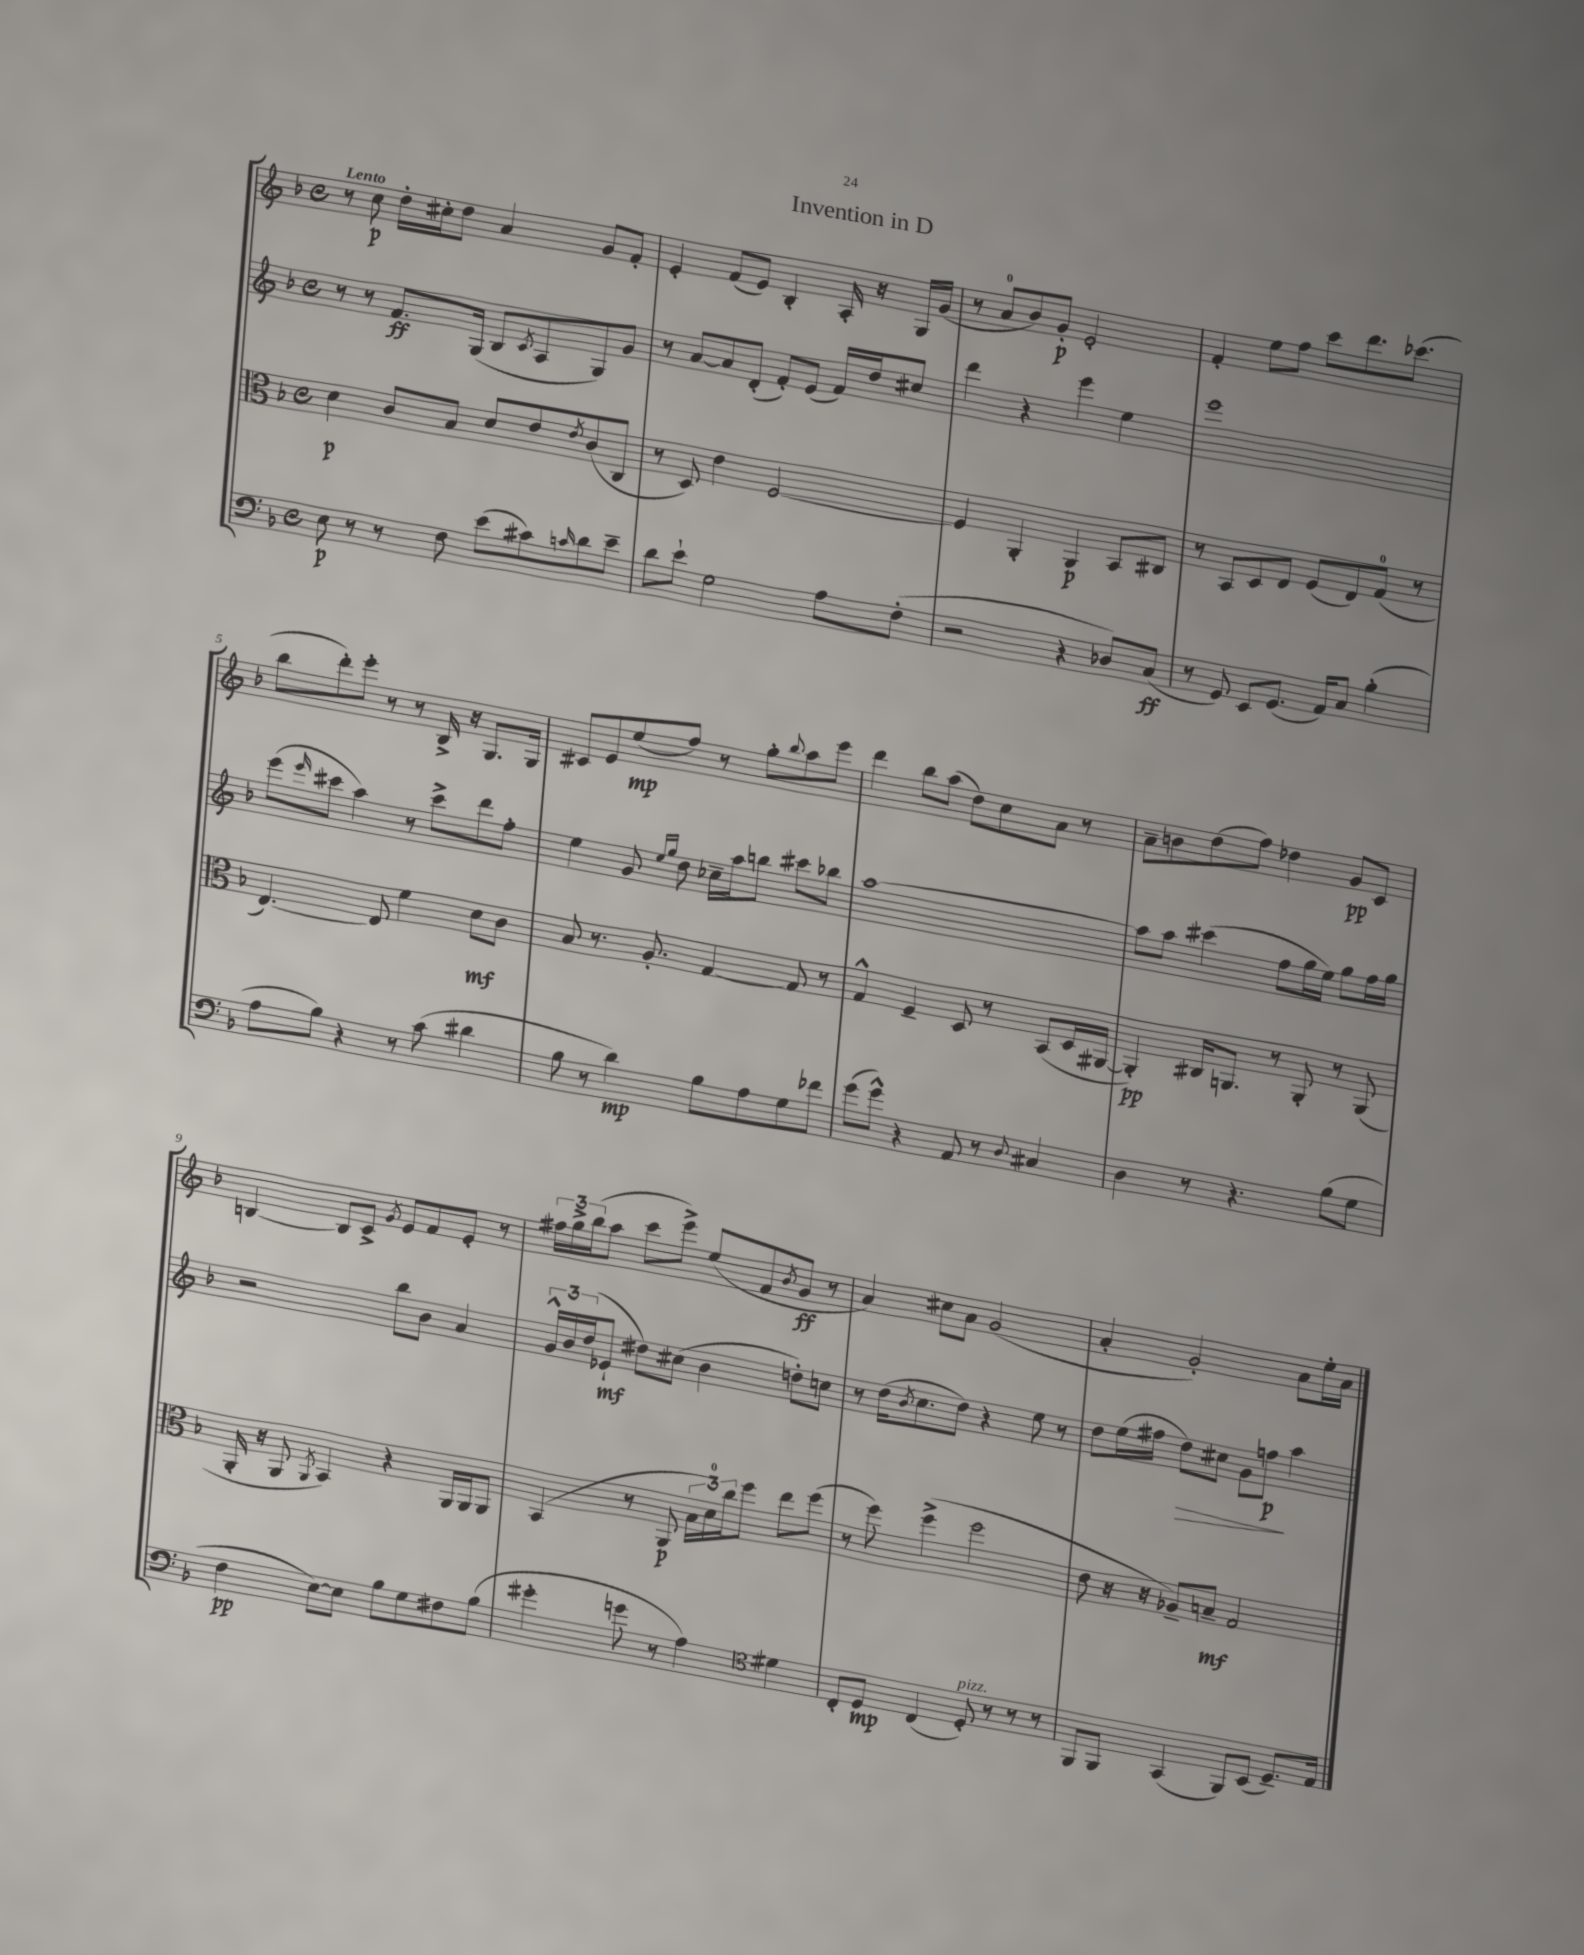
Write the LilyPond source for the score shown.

\header { title = "Invention in D" }
<<
\new StaffGroup <<
\new Staff = "s0" {
    \clef treble \key f \major \defaultTimeSignature \time 4/4 \tempo "Lento"
    r8 c''8\p d''16-. cis''16-. d''8 a'4 g'8 f'8-. |
    e'4-. f'8( e'8) bes4-. a16-. r16 g16 g'16( |
    r8 a'8-0 bes'8) g'8-.\p e'2-. |
    f'4-. e''8 f''8 c'''8 d'''8. ces'''8.( |
    bes''8 d'''8-.) e'''8-. r8 r8 bes16-> r16 g8. g16 |
    cis'8 e'8 e''8\mp( f''8) r8 g''8-. \appoggiatura { bes''8 } a''8 e'''8 |
    d'''4 bes''8 a''8( d''8) c''8 a'8 r8 |
    a'8-- b'8 d''8( f''8) des''4 g'8\pp c'8 |
    b4~ b8 c'8-> \acciaccatura { g'8 } e'8 f'8 e'8-. r8 |
    \tuplet 3/2 { fis''16 g''16-> bes''16( } a''8 c'''8 e'''8->) e''8( f'8 \acciaccatura { bes'8 } g'8\ff r8 |
    a'4) cis''8 a'8 g'2( |
    a'4-. g'2-.) a'8 e''16-. a'16 \bar "|." |
}
\new Staff = "s1" {
    \clef treble \key f \major \defaultTimeSignature \time 4/4
    r8 r8 f'8.\ff g16( bes8 \acciaccatura { c'8 } a8 g8) g'8 |
    r8 a'8~ a'8 d'8-.( f'8-.) e'8( f'16) d''16 cis''8 |
    d'''4 r4 e'''4 e''4 |
    e'''1 |
    e'''8( \grace { e'''16 } cis'''8 a''4) r8 cis'''8-> d'''8 f''8-. |
    e''4 g'8 \grace { e''16 g''16 } d''8 ces''16-- a''16 b''8 cis'''8 bes''8 |
    a''1~ |
    a''8 a''8 cis'''4( f''8 g''16 e''16) g''8 f''16 g''16 |
    r2 bes''8 bes'8 a'4 |
    \tuplet 3/2 { g'16-^ bes'16 d''16( } ees'8-!\mf dis''8) cis''8( bes'4 d''8-.) c''8 |
    r8 d''16( \acciaccatura { bes'8 } c''8. d''8) r4 e''8 r8 |
    d''8 e''16( fis''16 d''8\>) cis''8 g'8 f''8\p\! a''4 \bar "|." |
}
\new Staff = "s2" {
    \clef alto \key f \major \defaultTimeSignature \time 4/4
    d'4\p c'8 bes8 d'8 e'8 \acciaccatura { e'8 } c'8( c8 |
    r8 d8) e'4 f2~ |
    f4 a,4-. a,4\p bes,8 cis8 |
    r8 bes,8 d8 e8 f8( e8) g8-0( r8 |
    e4.~) e8 f'4 d'8\mf c'8 |
    bes8 r8. a8.-. g4~ g8 r8 |
    g4-^ f4-- d8 r8 bes,8( d16 ais,16~ |
    ais,4-.\pp) cis16 a,8. r8 a,8-. r8 a,8( |
    a,16-. r16 a,8 \acciaccatura { a,8 } bes,4) r4 a,16 a,16 a,8 |
    bes,4( r8 a,8\p \tuplet 3/2 { bes16 d'16-0) c''16 } f''8 e''8 f''8( |
    r8 f''8) f''4->( f''2 |
    e'8 r16 r16 aes8--) b8--\mf g2 \bar "|." |
}
\new Staff = "s3" {
    \clef bass \key f \major \defaultTimeSignature \time 4/4
    e8\p r8 r8 f8 e'8( cis'8) \grace { c'16 } d'8 e'8-- |
    d'8 e'8-! g2 a8 f8-.( |
    r2 r4 des8) c8\ff( |
    r8 g,8) e,8 g,8.( a,16) c8 bes4-.( |
    a8 bes8) r4 r8 c'8( dis'4 |
    bes8 r8 d'4\mp) bes8 a8 g8 fes'8 |
    g'8( g'8-^) r4 a,8 r8 \appoggiatura { d8 } cis4 |
    d4 r8 r4. bes8( g8 |
    f4\pp e8~) e8 bes8 g8 fis8 bes8( |
    gis'4-. g'8 r8 a4) \clef tenor dis'4 |
    c8-. d8\mp c4( d8-.^\markup { \italic "pizz." }) r8 r8 r8 |
    f,8 f,8 g,4( f,8) bes,8( d8.--) e16 \bar "|." |
}
>>
>>
